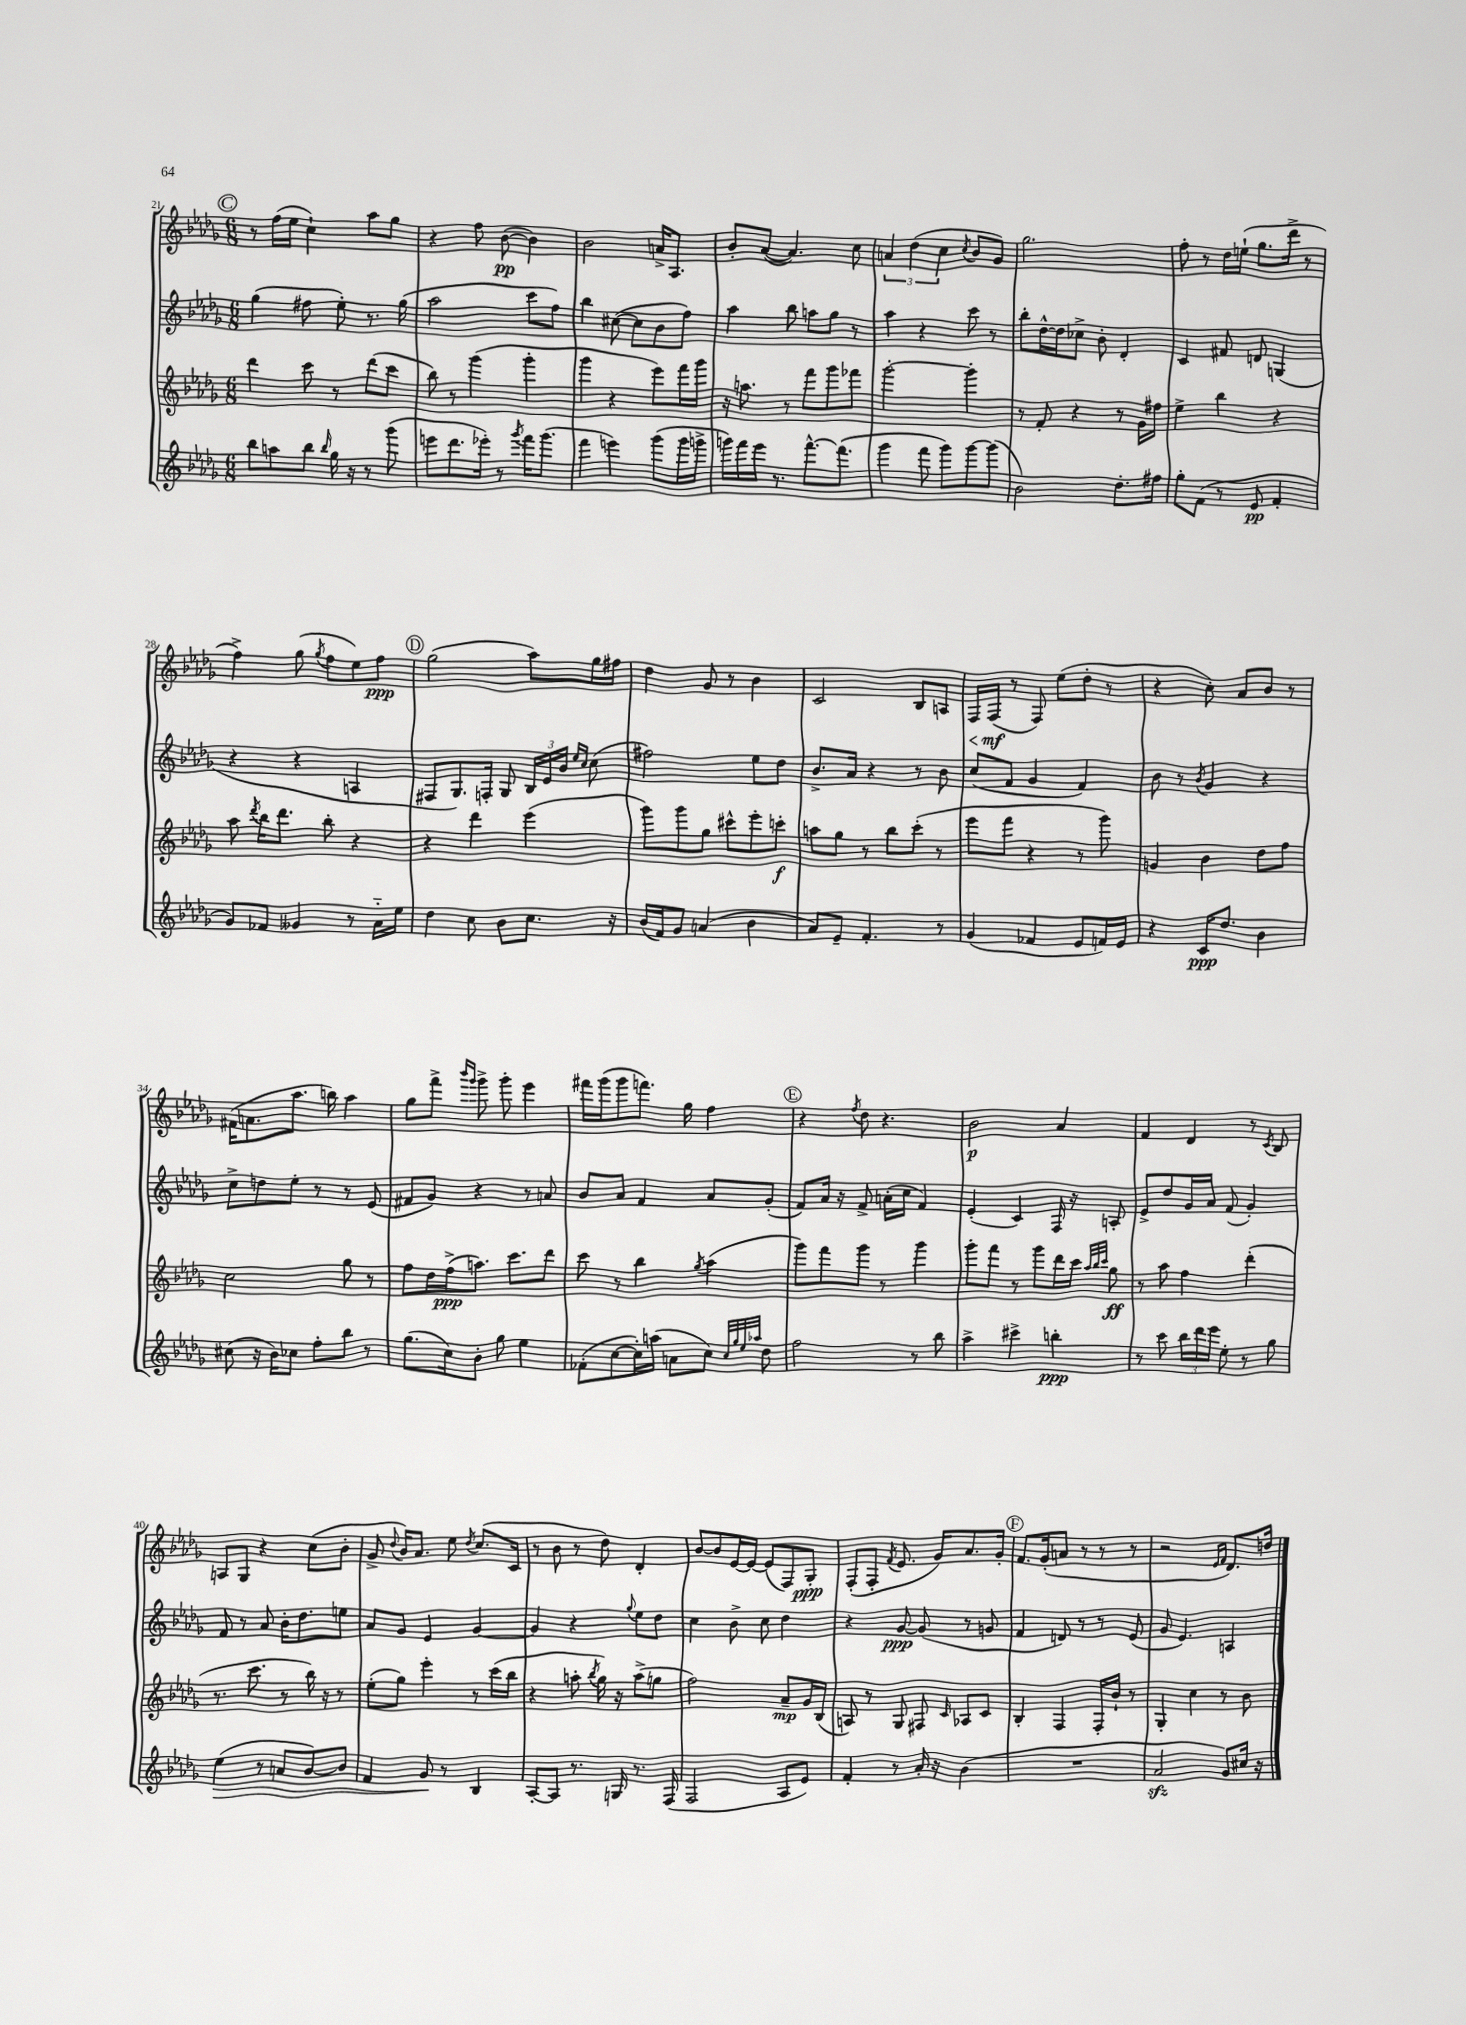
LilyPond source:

<<
\new StaffGroup <<
\new Staff = "s0" {
    \clef treble \key des \major \numericTimeSignature \time 6/8
    \autoBeamOff \mark \markup { \circle "C" } r8 f''16[( ees''16] c''4-!) aes''8[ ges''8] |
    r4 f''8 bes'8~\pp( bes'4) |
    bes'2 a'16[-> aes8.] |
    bes'8[-. aes'8]~( aes'4.) c''8 |
    \tuplet 3/2 { a'4 des''4( c''4 } \acciaccatura { c''8 } bes'8[ ges'8]) |
    ges''2. |
    f''8-. r8 des''16[ e''16]-!( ges''8.[ des'''16]-> r8 |
    f''4->) ges''8( \acciaccatura { ges''8 } f''8[ ees''8) f''8]\ppp |
    \mark \markup { \circle "D" } ges''2( aes''8[) ges''16 fis''16] |
    des''4 ges'8 r8 bes'4 |
    c'2 bes8[ a8] |
    f16[\< f16]\mf\!( r8 f8) ees''8[( des''8]-. r8 |
    r4 c''8-.) aes'8[ bes'8] r8 |
    fis'16[( a'8. aes''8.] b''16) aes''4 |
    ges''8[ f'''8]-> \grace { bes'''16[ ges'''16] } ges'''8-> ges'''8-. ees'''4 |
    fis'''16[ ges'''16( ges'''8 f'''8.]) ges''16 f''4 |
    \mark \markup { \circle "E" } r4 \acciaccatura { f''8 } des''8 r4. |
    bes'2\p aes'4 |
    f'4 des'4 r8 \acciaccatura { c'8 } bes8 |
    a8[ ges8] r4 c''8[( bes'8]-. |
    ges'8-> \appoggiatura { des''8 } bes'16[) aes'8.] ees''8 \acciaccatura { des''8 } c''8.[( c'16] |
    r8 bes'8 r8 des''8) des'4-. |
    bes'8[~ bes'8 ees'16~ ees'16]~ ees'8[( f8) ges8]-.\ppp |
    f8[-.( f8]-. \acciaccatura { f'8 } ees'8. ges'16[) aes'8. ges'16]-. |
    \mark \markup { \circle "F" } f'8.[ ges'16-.( a'8] r8 r8 r8 |
    r2 \grace { ees'16[ f'16] } des'8.[) d''16] \bar "|." |
}
\new Staff = "s1" {
    \clef treble \key des \major \numericTimeSignature \time 6/8
    \autoBeamOff \mark \markup { \circle "C" } ges''4( fis''8 ees''8-.) r8. ges''16( |
    aes''2 c'''8[ f''8]) |
    bes''4 cis''8~( cis''8[ bes'8 f''8]) |
    aes''4 bes''8 a''8[ ges''8] r8 |
    aes''4 r4 c'''8 r8 |
    bes''8[-. des''16~-^ des''16 ces''8]-> bes'8-. des'4-. |
    c'4 fis'8 d'8 g4( |
    r4 r4 a4 |
    \mark \markup { \circle "D" } fis8[ ges8.) f16]-. ges8 \tuplet 3/2 { bes16[ ees'16 bes'16] } \grace { ees''16[ c''16] } c''8( |
    fis''2) ees''8[ des''8] |
    bes'8.[-> aes'16] r4 r8 bes'8 |
    c''8[( f'8] ges'4 f'4) |
    bes'8 r8 \acciaccatura { bes'8 } ges'4 r4 |
    c''8[-> d''8 ees''8]-. r8 r8 ees'8( |
    fis'8[ ges'8]) r4 r8 a'8 |
    bes'8[ aes'8] f'4 aes'8[ ges'8]-.( |
    \mark \markup { \circle "E" } f'8[) aes'16] r16 f'8-> a'16[-.( c''16] f'4) |
    ees'4-.( c'4) f16 r16 a8-. |
    ees'8[-> des''8 ges'16 aes'16] f'8( ges'4-.) |
    f'8 r8 aes'8 bes'16[-. des''8. e''8] |
    aes'8[ ges'8] ees'4 ges'4~ |
    ges'4 r4 \appoggiatura { ges''8 } ees''8[ des''8] |
    c''4 bes'8-> c''8 des''4 |
    r4 ges'8~\ppp ges'8( r8 g'8 |
    \mark \markup { \circle "F" } f'4 d'8) r8 r8 ees'8( |
    ges'8 ees'4.) a4 \bar "|." |
}
\new Staff = "s2" {
    \clef treble \key des \major \numericTimeSignature \time 6/8
    \autoBeamOff \mark \markup { \circle "C" } des'''4 c'''8 r8 des'''8[( c'''8] |
    bes''8) r8 ges'''4( ges'''4-. |
    ges'''4 r4 ees'''8[) f'''16 ges'''16] |
    r16 a''8. r8 f'''8[ ges'''8 fes'''8] |
    ges'''2~-. ges'''4-. |
    r8 f'8-. r4 r8 ges'16[ fis''16] |
    ees''4-> bes''4 r4 |
    aes''8 \acciaccatura { des'''8 } bes''16[ des'''8.] bes''8-. r4 |
    \mark \markup { \circle "D" } r4 des'''4 ees'''4( |
    ges'''8[) ges'''8 ges''8] cis'''8[-^ ees'''8-. c'''8]-.\f |
    a''8[ ges''8] r8 bes''8[ c'''8]-.( r8 |
    ees'''8[ f'''8] r4 r8 ges'''8) |
    g'4 bes'4 des''8[ f''8] |
    c''2 ges''8 r8 |
    f''8[ des''16 f''16->\ppp( a''8.]) c'''8.[ des'''8] |
    c'''8 r8 bes''4 \acciaccatura { ges''8 } aes''4( |
    \mark \markup { \circle "E" } ges'''8[) f'''8 ges'''8] r8 ges'''4 |
    ges'''8[-. f'''8] r8 ges'''8[ des'''16 c'''16] \grace { aes''32[ bes''32 c'''32] } ges''8\ff |
    r8 aes''8 f''4 des'''4-.( |
    r8. c'''8. r8 bes''16) r16 r8 |
    ees''8[-.( ges''8]) ees'''4-. r8 c'''16[( bes''16] |
    r4 a''8-. \acciaccatura { bes''8 } ges''16) r16 a''8[->( g''8] |
    f''2) aes'8[--\mp ges'16 bes16]( |
    a8) r8 ges8 fis8 \grace { c'16 } aes8[ c'8] |
    \mark \markup { \circle "F" } bes4-. f4 f16[-. bes'16]-! r8 |
    ges4-. c''4 r8 bes'8 \bar "|." |
}
\new Staff = "s3" {
    \clef treble \key des \major \numericTimeSignature \time 6/8
    \autoBeamOff \mark \markup { \circle "C" } bes''8[ a''8 bes''8] \grace { bes''16 } ges''16 r16 r8 ges'''8( |
    e'''8[ des'''8. ees'''16]-.) r8 \acciaccatura { ges'''8 } f'''16[ ges'''8.]( |
    f'''4 e'''4) ges'''8[( ges'''16 g'''16]-> |
    g'''16[) f'''16 ees'''16] r8. f'''8.[~-^ f'''8.]( |
    ges'''4 f'''8 ges'''8[) ges'''8~ ges'''8]( |
    bes'2) des''8.[-. fis''16] |
    ges''8[-. f'8]( r8 ees'8\pp f'4-. |
    ges'8[) fes'8] geses'4 r8 aes'16[-_ ees''16] |
    \mark \markup { \circle "D" } des''4 c''8 bes'8[ c''8.] r16 |
    bes'16[( f'16) ges'8] a'4( bes'4 |
    aes'8[) ees'8]-- f'4.-. r8 |
    ges'4( fes'4 ees'8[ f'16) ees'16] |
    r4 c'16[\ppp des''8.] bes'4 |
    cis''8( r16 bes'16[) ces''8] f''8[-. bes''8] r8 |
    ges''8.[( c''16) bes'8]-. ges''8 ees''4 |
    fes'8[-.( c''8~ c''16-.) a''16]( a'8[ c''8]) \grace { c''32[ ges''32 ees''32 aes''32] } des''8 |
    \mark \markup { \circle "E" } f''2 r8 bes''8 |
    aes''4-> cis'''4-> b''4-.\ppp |
    r8 c'''8 \tuplet 3/2 { bes''16[ des'''16 ees'''16] } ees''8-. r8 ges''8 |
    ees''4\>( r8 a'8[ bes'8~) bes'8] |
    f'4 ges'8\! r8 bes4 |
    aes8[~-. aes8] r8. g16 r8. f16( |
    f2 aes8[ ees'8]) |
    f'4-. r8 aes'16-. r16 bes'4( |
    \mark \markup { \circle "F" } R2. |
    aes'2\sfz ges'8[) cis''16] r16 \bar "|." |
}
>>
>>
\layout { \context { \Score currentBarNumber = #21 } }
